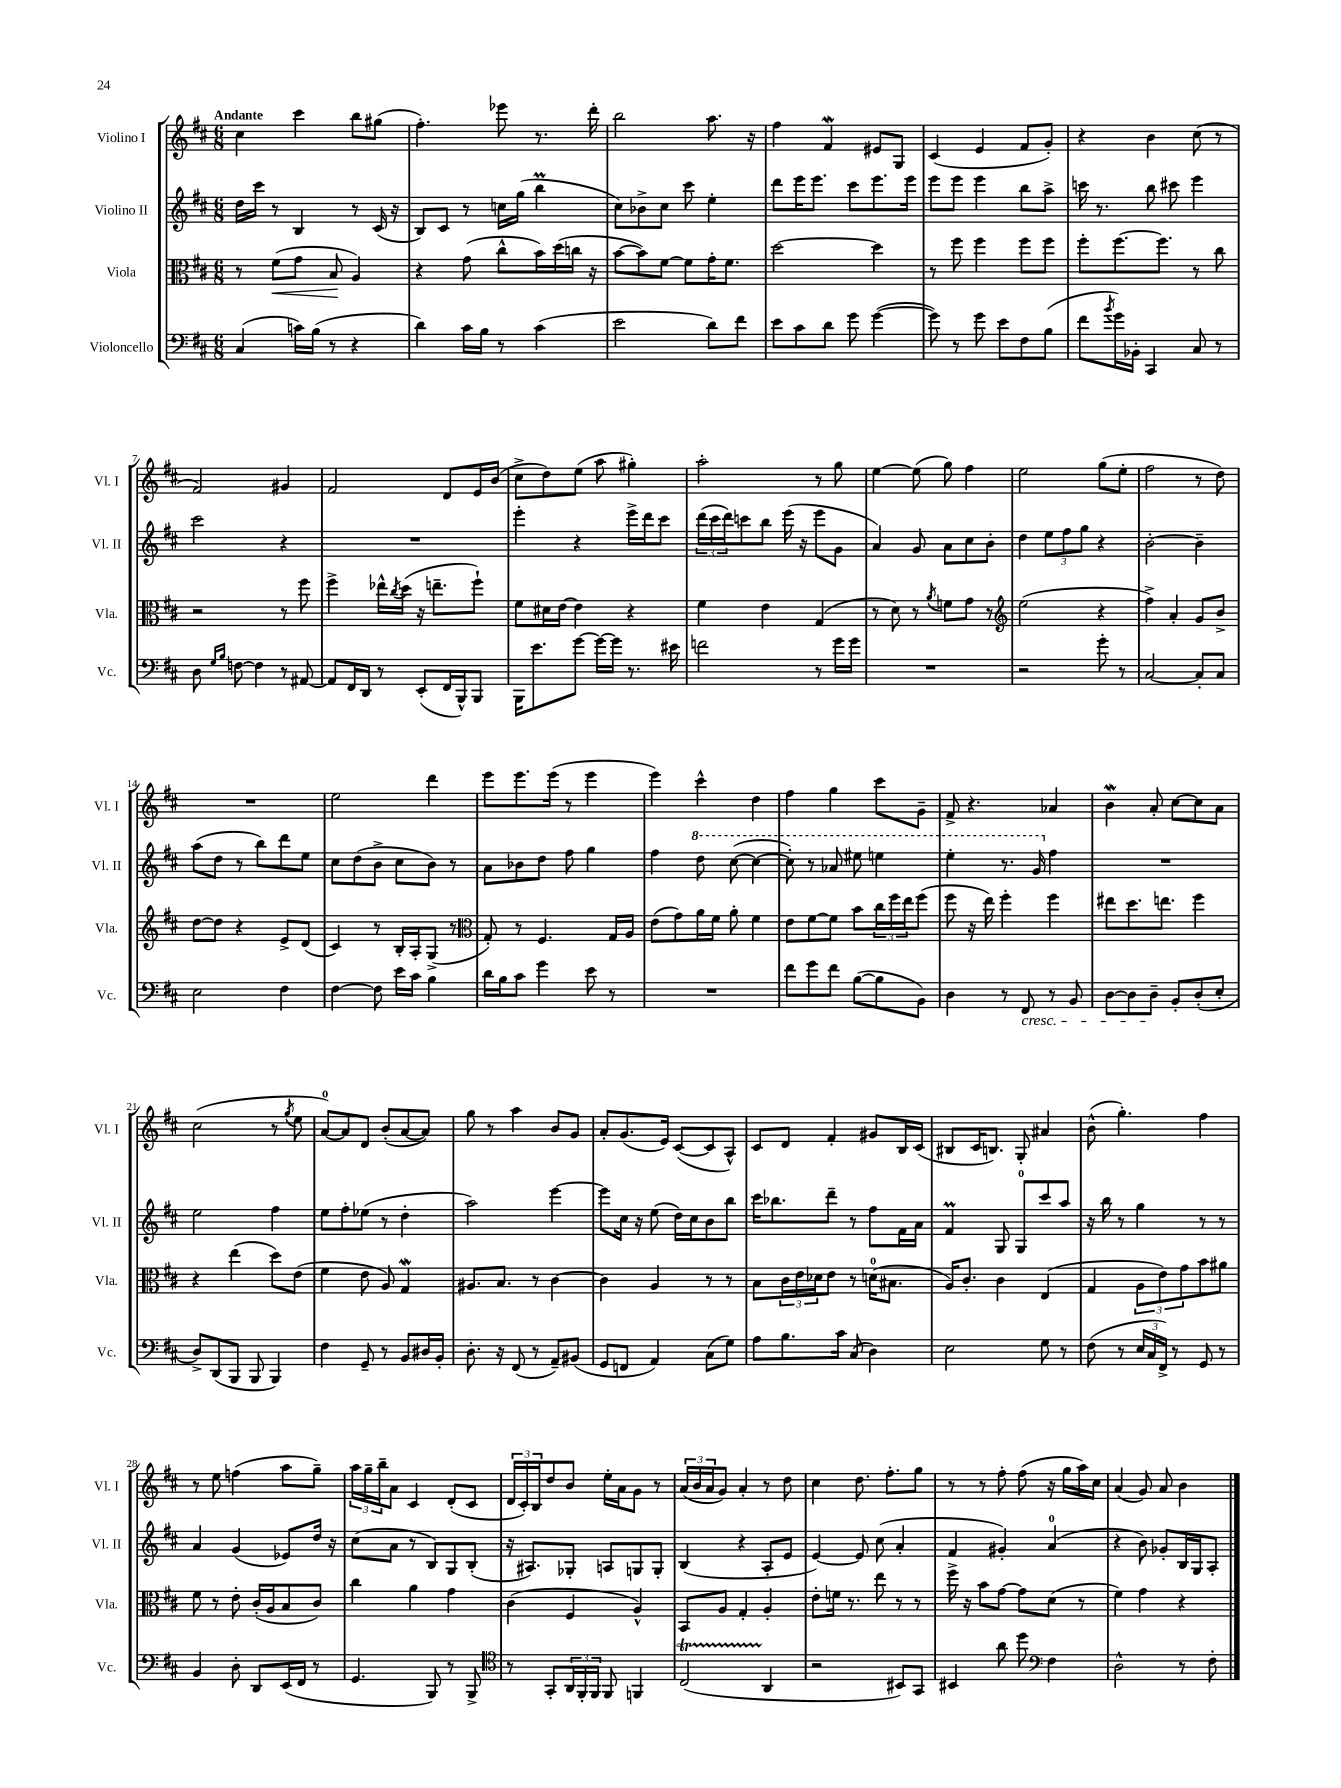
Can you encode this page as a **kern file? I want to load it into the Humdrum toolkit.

**kern	**kern	**kern	**kern
*staff4	*staff3	*staff2	*staff1
*clefF4	*clefC3	*clefG2	*clefG2
*k[f#c#]	*k[f#c#]	*k[f#c#]	*k[f#c#]
*M6/8	*M6/8	*M6/8	*M6/8
(4C#	8r	16dd	4cc#
.	.	16ccc#	.
.	(8f#	8r	.
16c)	8g	4B	4ccc#
(16B	.	.	.
8r	8B	.	.
4r	4A)	8r	8bb
.	.	(16c#	(8gg#
.	.	16r	.
=	=	=	=
4d)	4r	8B)	4.ff#')
.	.	8c#	.
16c#	(8g	8r	.
16B	.	.	.
8r	8cc#^^	16cc	8eee-
.	.	(16gg	.
(4c#	16b)	4bb	8.r
.	(16dd	.	.
.	16cc	.	.
.	16r	.	16ddd'
=	=	=	=
2e	[8b	8cc#)	2bb
.	8b])	8b-^	.
.	[8f#	8cc#	.
.	8f#]	8ccc#	.
8d)	16g'	4ee'	8.aa
.	8.f#	.	.
8f#	.	.	.
.	.	.	16r
=	=	=	=
8e	[2dd	8ddd	4ff#
8c#	.	16eee	.
.	.	8.eee	.
8d	.	.	4f#
8g	.	8ccc#	.
([4g	4dd]	8.eee	8e#
.	.	.	8G
.	.	16eee	.
=	=	=	=
8g])	8r	8eee	(4c#
8r	8ff#	8eee	.
8g	4ff#	4eee	4e
8e	.	.	.
8F#	8ff#	8bb	8f#
(8B	8ff#	8aa^	8g')
=	=	=	=
8f#	8ff#'	16ccc	4r
.	.	8.r	.
8qb	.	.	.
16g)	[8.ff#	.	.
16BB-'	.	.	.
4CC#	.	8bb	4b
.	8.ff#]	.	.
.	.	8ccc#	.
8C#	8r	4eee	(8cc#
8r	8cc#	.	8r
=	=	=	=
8D	2r	2ccc#	2f#)
16qqG	.	.	.
16qqB	.	.	.
[8F	.	.	.
4F]	.	.	.
8r	8r	4r	4g#
[8AA#	8ff#	.	.
=	=	=	=
8AA#]	4ff#^	2.r	2f#
16FF#	.	.	.
16DD	.	.	.
8r	16ee-^^	.	.
.	8qcc#	.	.
.	(16dd	.	.
(8EE'	16r	.	.
.	8.ee~	.	.
16FF#	.	.	8d
16BBB^^)	.	.	.
8BBB	8ff#`)	.	16e
.	.	.	(16b
=	=	=	=
16BBB	8f#	4eee'	8cc#^
8.e	.	.	.
.	16d#	.	8dd)
.	[16e	.	.
[8g	4e]	4r	(8ee
16g_	.	.	8aa
16g]	.	.	.
8.r	4r	16eee^	4gg#')
.	.	16ddd	.
.	.	8ccc#	.
16e#	.	.	.
=	=	=	=
2f	4f#	(24ddd	2aa'
.	.	24ccc#	.
.	.	24ddd)	.
.	.	8ccc	.
.	4e	8bb	.
.	.	(16eee	.
.	.	16r	.
8r	(4G	8eee	8r
16g	.	8g	8gg
16g	.	.	.
=	=	=	=
2.r	8r	4a)	[4ee
.	8d)	.	.
.	8r	8g	(8ee]
.	8qa	.	.
.	8f	8a	8gg)
.	8g	8cc#	4ff#
.	8r	8b'	.
=	=	=	=
*	*clefG2	*	*
2r	(2ee	4dd	2ee
.	.	12ee	.
.	.	12ff#	.
.	.	12gg	.
8g'	4r	4r	(8gg
8r	.	.	8ee'
=	=	=	=
[2C#	4ff#^)	[2b'	2ff#
.	4a'	.	.
8C#']	8g	4b~]	8r
8C#	8b^	.	8dd)
=	=	=	=
2E	[8dd	(8aa	2.r
.	8dd]	8dd	.
.	4r	8r	.
.	.	8bb)	.
4F#	8e^	8ddd	.
.	(8d	8ee	.
=	=	=	=
[4F#	4c#)	8cc#	2ee
.	.	(8dd	.
8F#]	8r	8b^	.
16e	16B'	8cc#	.
16c#	16A'	.	.
4B	(8G^	8b)	4ddd
.	8r	8r	.
=	=	=	=
*	*clefC3	*	*
16d	8G')	8a	8eee
16B	.	.	.
8c#	8r	8b-	8.eee
4g	4.F#	8dd	.
.	.	.	(16eee
.	.	8ff#	8r
8e	.	4gg	4eee
8r	16G	.	.
.	16A	.	.
=	=	=	=
2.r	(8e	4ff#	4eee)
.	8g)	.	.
.	16a	8ddd	4ccc#^^
.	16f#	.	.
.	8a'	([8ccc#	.
.	4f#	4ccc#_	4dd
=	=	=	=
8f#	8e	8ccc#'])	4ff#
8g	[8f#	8r	.
8f#	8f#]	8aa-	4gg
([8B	8b	8eee#	.
8B]	24cc#	4eee	8ccc#
.	24ff#	.	.
.	24ee	.	.
8BB)	(8ff#	.	8g~
=	=	=	=
4D	8ff#	4eee'	8f#^
.	16r	.	4.r
.	16ee)	.	.
8r	4ff#'	8.r	.
8FF#	.	.	.
.	.	16gg	.
8r	4ff#	4ff#	4a-
8BB	.	.	.
=	=	=	=
[8D	8ee#	2.r	4b
8D]	8.dd	.	.
8D~	.	.	8a'
.	8.ee	.	.
8BB'	.	.	[8cc#
(8D'	4ff#	.	8cc#]
8E'	.	.	8a
=	=	=	=
8D^)	4r	2ee	(2cc#
(8DD	.	.	.
8BBB	(4ee	.	.
8BBB	.	.	.
4BBB)	8dd)	4ff#	8r
.	.	.	8qgg
.	(8e	.	8ee
=	=	=	=
4F#	4f#	8ee	[8a)
.	.	8ff#'	8a]
8GG~	8e	(8ee-	8d
8r	8A)	8r	(8b'
8BB	4G	4dd'	[8a
16D#	.	.	8a])
16BB'	.	.	.
=	=	=	=
8.D'	8.A#	2aa)	8gg
.	.	.	8r
16r	8.B	.	.
(8FF#	.	.	4aa
8r	8r	.	.
8AA~)	[4c#	[4eee	8b
(8BB#	.	.	8g
=	=	=	=
8GG	4c#]	8eee]	8a'
8FF	.	16cc#	(8.g
.	.	16r	.
4AA)	4A	(8ee	.
.	.	.	16e)
.	.	16dd)	([8c#
.	.	16cc#	.
(8C#	8r	8b	8c#]
8G)	8r	8bb	8A^^)
=	=	=	=
8A	8B	16ccc#	8c#
.	.	8.bb-	.
8.B	24c#	.	8d
.	24e	.	.
.	24d-	.	.
.	8e	8ddd~	4f#'
16c#	.	.	.
(8C#	8r	8r	.
4D)	(16d	8ff#	8g#
.	8.B#	.	.
.	.	16f#	16B
.	.	16a	(16c#
=	=	=	=
2E	16A)	4f#	8B#
.	8.c#'	.	.
.	.	.	16c#
.	.	.	8.B)
.	4c#	8G	.
.	.	8G	8G'
8G	(4E	8ccc#	4a#
8r	.	8aa	.
=	=	=	=
(8F#	4G	16r	(8b^^
.	.	16bb	.
8r	.	8r	4.gg')
24E	12A	4gg	.
24C#	.	.	.
24FF#^)	12e)	.	.
8r	.	.	.
.	12g	.	.
8GG	8b	8r	4ff#
8r	8a#	8r	.
=	=	=	=
4BB	8f#	4a	8r
.	8r	.	8ee
8D'	8e'	(4g	(4ff
8DD	(16c#'	.	.
.	16A	.	.
(16EE	8B	8e-)	8aa
16FF#	.	.	.
8r	8c#)	16dd	8gg~)
.	.	16r	.
=	=	=	=
4.GG	4cc#	(8cc#	24aa
.	.	.	24gg~
.	.	.	24bb~
.	.	8a	8a
.	4a	8r	4c#
8BBB)	.	8B)	.
8r	4g	8G	(8d'
8BBB^	.	(8B'	8c#
=	=	=	=
*clefC4	*	*	*
8r	(4c#	16r	24d
.	.	.	24c#')
.	.	8.A#)	.
.	.	.	24B
8GG'	.	.	8dd
24AA	4F#	8G-'	8b
24FF#'	.	.	.
24FF#	.	.	.
8FF#	.	8A	16ee'
.	.	.	16a
4FF	4A^^)	8G	8g
.	.	8G'	8r
=	=	=	=
(2C#	8BB	(4B	(24a
.	.	.	24b
.	.	.	24a
.	8A	.	8g)
.	4G'	4r	4a'
4AA	4A'	8A'	8r
.	.	8e	8dd
=	=	=	=
2r	8e'	[4e)	4cc#
.	16f	.	.
.	8.r	.	.
.	.	8e]	8.dd
.	8ee	(8cc#	.
.	.	.	8.ff#'
8BB#)	8r	4a'	.
8GG	8r	.	8gg
=	=	=	=
4BB#	16ff#^	4f#	8r
.	16r	.	.
.	8b	.	8r
8a	[8g	4g#')	8ff#'
8dd	8g]	.	(8ff#
*clefF4	*	*	*
4F#	(8d	(4a	16r
.	.	.	16gg
.	8r	.	16aa)
.	.	.	16cc#
=	=	=	=
2D^^	4f#)	4r	(4a
.	4g	8b)	8g)
.	.	8g-'	8a
8r	4r	16B	4b
.	.	16G	.
8F#'	.	8A'	.
==	==	==	==
*-	*-	*-	*-
